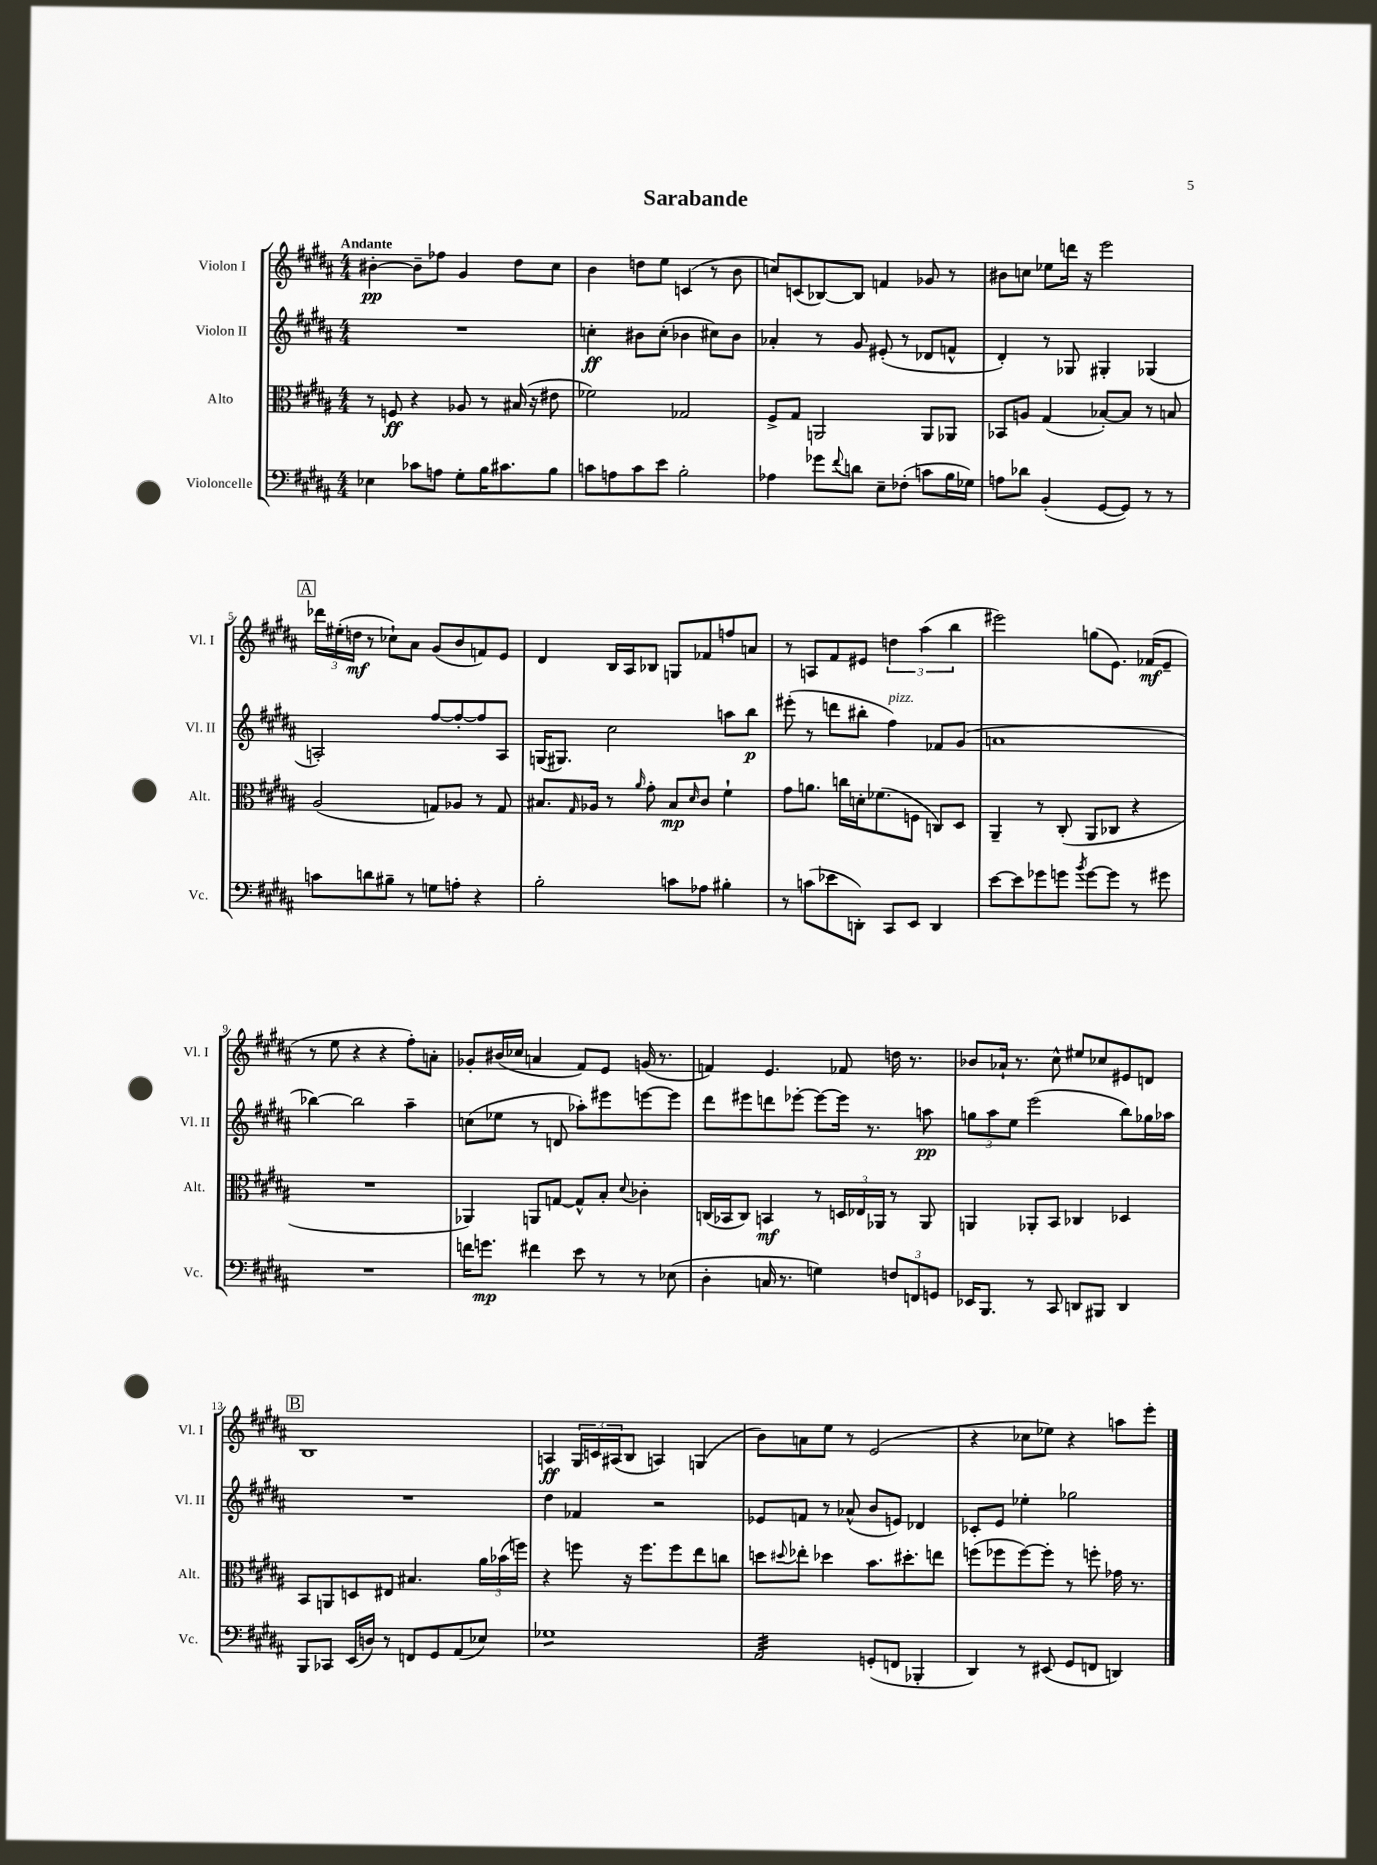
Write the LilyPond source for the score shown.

\header { title = "Sarabande" }
<<
\new StaffGroup <<
\new Staff = "s0" \with { instrumentName = "Violon I" shortInstrumentName = "Vl. I" } {
    \clef treble \key b \major \numericTimeSignature \time 4/4 \tempo "Andante"
    bis'4~-.\pp bis'8-- fes''8 gis'4 dis''8 cis''8 |
    b'4 d''8 e''8 c'4( r8 b'8 |
    c''8) c'8( bes8~) bes8 f'4 ges'8 r8 |
    bis'8 c''8 ees''8 d'''16 r16 e'''2 |
    \mark \markup { \box "A" } \tuplet 3/2 { des'''16 eis''16-.( d''16\mf } r8 ces''8-!) ais'8 gis'8( b'8 f'8) e'8 |
    dis'4 b16 ais16 bes8 g8 fes'8 f''8 a'8 |
    r8 a8 fis'8 eis'8 \tuplet 3/2 { d''4 ais''4( b''4 } |
    eis'''2) g''8( e'8.) fes'16\mf( e'8-- |
    r8 e''8 r4 r4 fis''8-.) a'8-. |
    ges'8-. bis'16( ces''16 a'4 fis'8) e'8 g'16( r8. |
    f'4) e'4. fes'8 d''16 r8. |
    bes'8 aes'16-! r8. cis''8-^ eis''8 ces''8 eis'8 d'8 |
    \mark \markup { \box "B" } b1 |
    a4\ff \tuplet 3/2 { gis16 c'16 ais16( } b8 a4) g4( |
    b'8) a'8 e''8 r8 e'2( |
    r4 ces''8 ees''8) r4 a''8 e'''8-. \bar "|." |
}
\new Staff = "s1" \with { instrumentName = "Violon II" shortInstrumentName = "Vl. II" } {
    \clef treble \key b \major \numericTimeSignature \time 4/4
    R1 |
    c''4-.\ff bis'8 c''8-.( bes'4 cis''8) bes'8 |
    aes'4-. r8 gis'8 eis'8-.( r8 des'8 f'8-^ |
    dis'4-.) r8 ges8 gis4-. ges4( |
    \mark \markup { \box "A" } a2-.) fis''8~ fis''8~-. fis''8 a8 |
    g16( gis8.) cis''2 a''8 b''8\p |
    eis'''8-.( r8 d'''8 bis''8-. fis''4^\markup { \italic "pizz." }) fes'8 gis'8( |
    a'1 |
    bes''4~) bes''2 ais''4-- |
    c''8( ees''8 r8 d'8 aes''8-.) eis'''8 e'''8~ e'''8 |
    dis'''8 eis'''8 d'''8 ees'''8~-. ees'''8~ ees'''16 r8. a''8\pp |
    \tuplet 3/2 { g''8 ais''8 e''8 } e'''2( b''8) ges''16 aes''16 |
    \mark \markup { \box "B" } R1 |
    dis''4 fes'4 r2 |
    ees'8 f'8 r8 aes'8-^( b'8 e'8) des'4 |
    ces'8-. e'8 ees''4-. ges''2 \bar "|." |
}
\new Staff = "s2" \with { instrumentName = "Alto" shortInstrumentName = "Alt." } {
    \clef alto \key b \major \numericTimeSignature \time 4/4
    r8 f8\ff r4 aes8 r8 bis16( r16 eis'8 |
    fes'2) ges2 |
    fis8-> gis8 a,2 a,8 aes,8 |
    bes,8 a8 gis4( bes8~-.) bes8 r8 b8 |
    \mark \markup { \box "A" } ais2( g8) aes8 r8 g8 |
    bis8. \grace { gis16 } aes16 r8 \grace { ais'16 } gis'8-. bis8\mp \grace { dis'16 } cis'8 fis'4-! |
    gis'8 a'8. c''16 d'16-. fes'8.( f8 c8) dis8 |
    ais,4-- r8 cis8-.( ais,8 ces8 r4 |
    R1 |
    aes,4) a,8 g8~ g8-^ b8-. \appoggiatura { dis'8 } ces'4-. |
    c16( bes,16 c8) b,4\mf r8 \tuplet 3/2 { d16 ees16 aes,16 } r8 aes,8 |
    a,4 aes,8-. b,8 ces4 des4 |
    \mark \markup { \box "B" } b,8 a,8 d8 eis8 bis4. \tuplet 3/2 { ais'16 bes'16( f''16) } |
    r4 f''8 r16 f''8. f''8 e''8 c''8 |
    d''8 \appoggiatura { dis''8 } ees''8-. des''4 b'8. dis''8.-. e''8 |
    f''8( fes''8 fes''8~) fes''8-. r8 f''8-. ges'16 r8. \bar "|." |
}
\new Staff = "s3" \with { instrumentName = "Violoncelle" shortInstrumentName = "Vc." } {
    \clef bass \key b \major \numericTimeSignature \time 4/4
    ees4 ces'8 a8 gis8-. b16 cis'8. b8 |
    c'8 a8 c'8 e'8 b2-. |
    aes4 ges'8 \appoggiatura { fis'8 } d'8 e8-- fes8-.( c'8 b16 ges16) |
    a8 des'8 b,4-.( gis,8~ gis,8) r8 r8 |
    \mark \markup { \box "A" } c'8 d'8 bis8-- r8 g8 a8-. r4 |
    b2-. c'8 aes8 bis4-. |
    r8 c'8( ees'8 d,8-.) cis,8 e,8 d,4 |
    e'8~ e'8 ges'8 g'8 \acciaccatura { b'8 } g'8~ g'8 r8 gis'8 |
    R1 |
    f'16 g'8.\mp fis'4 e'8 r8 r8 ees8( |
    dis4-. c16 r8. g4) \tuplet 3/2 { f8 f,8 g,8 } |
    ees,16 b,,8. r8 cis,8 d,8 bis,,8 d,4 |
    \mark \markup { \box "B" } b,,8 ces,8 e,16( d16) r8 f,8 gis,8 ais,8( ees8) |
    ges1:8 |
    ais,2:32 g,8-.( f,8 bes,,4-. |
    dis,4) r8 eis,8( gis,8 f,8 d,4) \bar "|." |
}
>>
>>
